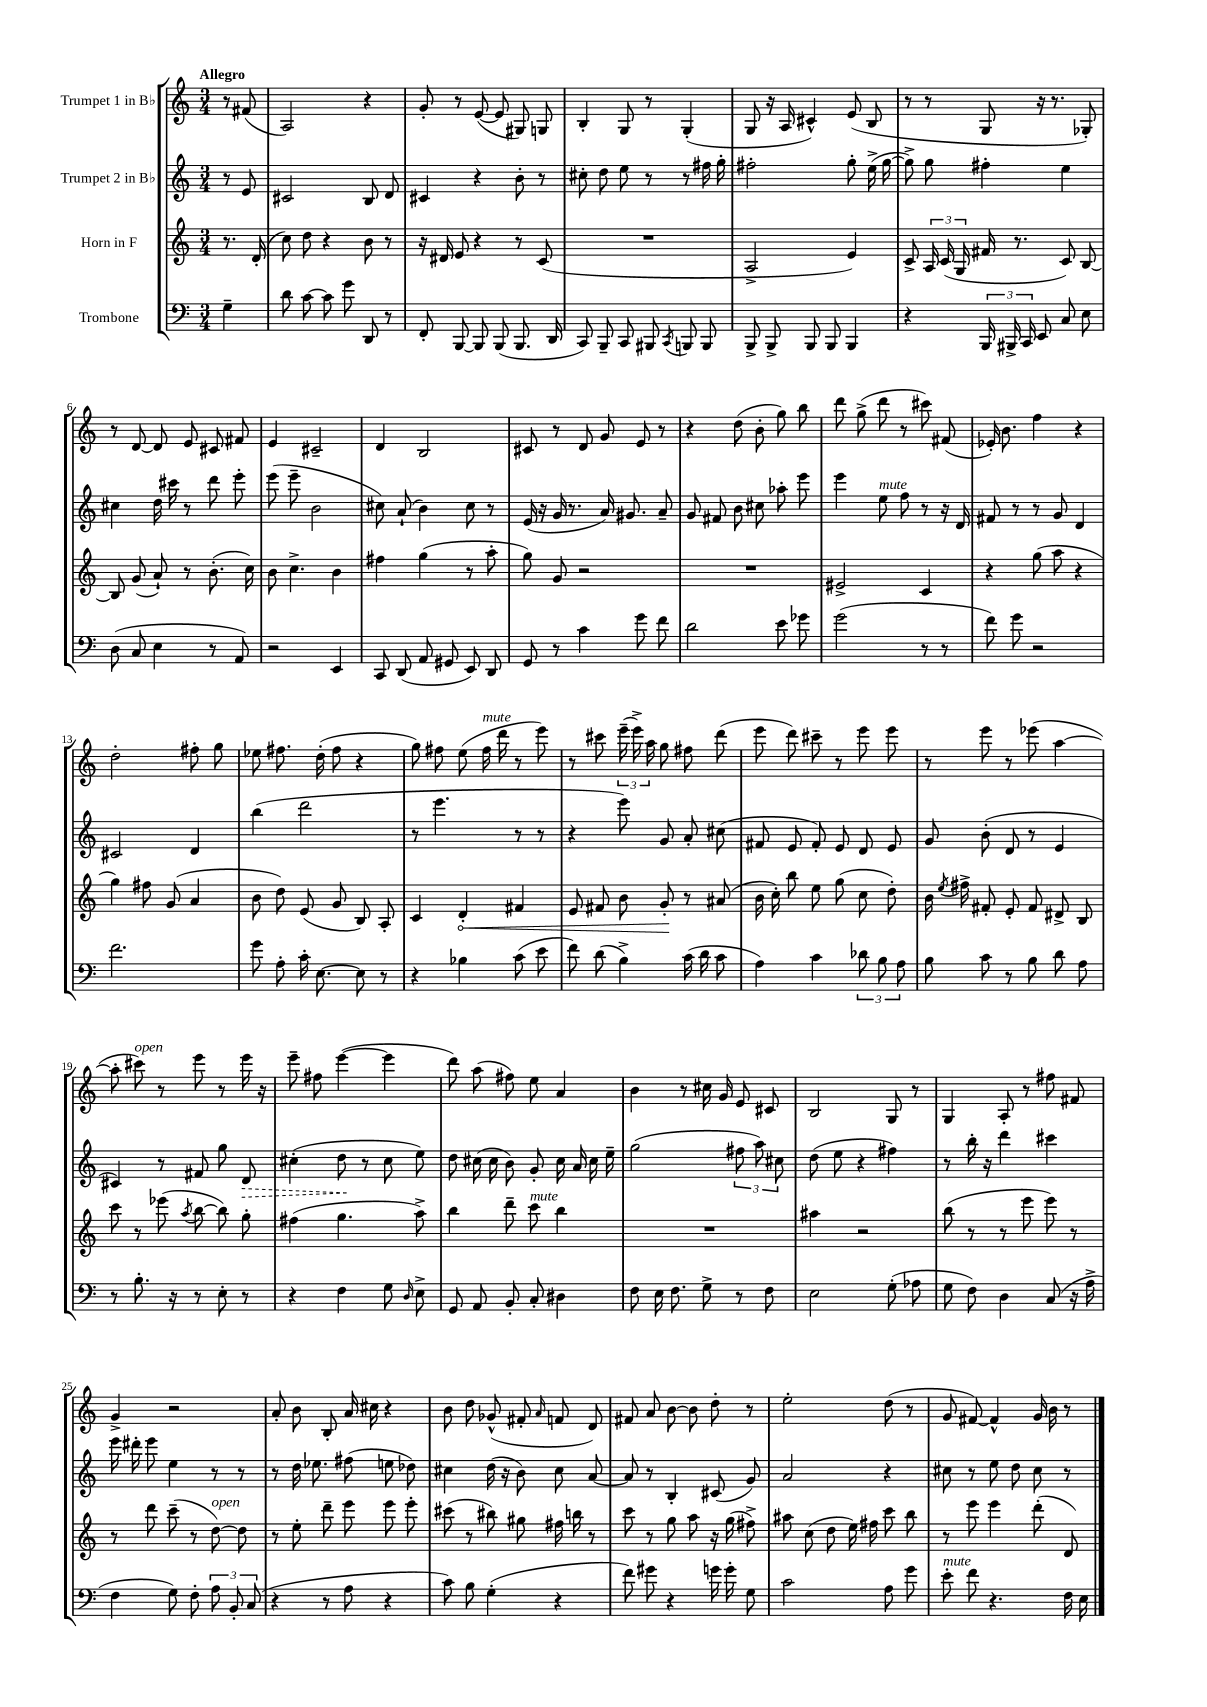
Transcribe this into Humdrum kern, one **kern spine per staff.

**kern	**kern	**dynam	**kern	**dynam	**kern
*part4	*part3	*part3	*part2	*part2	*part1
*staff4	*staff3	*staff3	*staff2	*staff2	*staff1
*I"Trombone	*I"Horn in F	*	*I"Trumpet 2 in B♭	*	*I"Trumpet 1 in B♭
*clefF4	*clefG2	*	*clefG2	*	*clefG2
*k[]	*k[]	*	*k[]	*	*k[]
*M3/4	*M3/4	*	*M3/4	*	*M3/4
=	=	=	=	=	=
!	!	!	!	!	!LO:TX:a:B:t=Allegro
4G~\	8.r	.	8r	.	8r
.	.	.	8e/	.	(8f#X/
.	(16d'/	.	.	.	.
=1	=1	=1	=1	=1	=1
8d\	8cc\)	.	2c#X/	.	2A/)
[8c\	8dd\	.	.	.	.
8c\]	4r	.	.	.	.
8g\	.	.	.	.	.
8DD/	8b\	.	8B/	.	4r
8r	8r	.	8d/	.	.
=2	=2	=2	=2	=2	=2
8FF'/	16r	.	4c#X/	.	8g'/
.	16d#X/	.	.	.	.
[8BBB/	8e/	.	.	.	8r
8BBB/]	4r	.	4r	.	([8e/
(8BBB/	.	.	.	.	8e/]
8.BBB/	8r	.	8b'\	.	8G#X/)
.	(8c/	.	8r	.	8Gn/
16DD/	.	.	.	.	.
=3	=3	=3	=3	=3	=3
8CC/)	2.r	.	8cc#X'\	.	4B'/
8BBB~/	.	.	8dd\	.	.
8CC/	.	.	8ee\	.	8G/
8BBB#X/	.	.	8r	.	8r
8qCC/	.	.	.	.	.
8BBBn/	.	.	8r	.	(4G'/
8BBB/	.	.	16ff#X\	.	.
.	.	.	16gg'\	.	.
=4	=4	=4	=4	=4	=4
8BBB^/	2A^/	.	2ff#X'\	.	8G/
8BBB^/	.	.	.	.	16r
.	.	.	.	.	16A/
8BBB/	.	.	.	.	4c#X^^/)
8BBB/	.	.	.	.	.
4BBB/	4e/)	.	8gg'\	.	(8e/
.	.	.	(16ee^\	.	8B/
.	.	.	[16gg\	.	.
=5	=5	=5	=5	=5	=5
4r	8c^/	.	8gg^\])	.	8r
.	24A/	.	8gg\	.	8r
.	(24c/	.	.	.	.
.	24G/	.	.	.	.
24BBB/	16f#X/	.	4ff#X'\	.	8G/
24BBB#X^/	.	.	.	.	.
.	8.r	.	.	.	.
24CC/	.	.	.	.	.
8EE/	.	.	.	.	16r
.	.	.	.	.	8.r
8C/	8c/)	.	4ee\	.	.
8E\	[8B/	.	.	.	8G-X'/)
!!LO:LB:g=z
=6	=6	=6	=6	=6	=6
(8D\	8B/]	.	4cc#X\	.	8r
8C/	(8g/	.	.	.	[8d/
4E\	8a`/)	.	16dd\	.	8d/]
.	.	.	16ccc#X\	.	.
.	8r	.	8r	.	8e/
8r	(8.b'\	.	8ddd\	.	8c#X/
8AA/)	.	.	8eee'\	.	8f#X/
.	16cc\)	.	.	.	.
=7	=7	=7	=7	=7	=7
2r	8b\	.	(8eee\	.	4e/
.	4.cc^\	.	8eee~\	.	.
.	.	.	2b\	.	2c#X~/
4EE/	4b\	.	.	.	.
=8	=8	=8	=8	=8	=8
8CC/	4ff#X\	.	8cc#X\)	.	4d/
(8DD/	.	.	(8a`/	.	.
8AA/	(4gg\	.	4b\)	.	2B/
8GG#X/	.	.	.	.	.
8EE/)	8r	.	8cc#\	.	.
8DD/	8aa'\	.	8r	.	.
=9	=9	=9	=9	=9	=9
8GG/	8gg\)	.	(16e/	.	8c#X/
.	.	.	16r	.	.
8r	8g/	.	16g/	.	8r
.	.	.	8.r	.	.
4c\	2r	.	.	.	8d/
.	.	.	16a/)	.	8g/
.	.	.	8.g#X/	.	.
8g\	.	.	.	.	8e/
8f\	.	.	8a~/	.	8r
=10	=10	=10	=10	=10	=10
2d\	2.r	.	8g/	.	4r
.	.	.	8f#X/	.	.
.	.	.	8b\	.	(8dd\
.	.	.	8cc#X\	.	8b'\
8e\	.	.	8aa-X'\	.	8gg\)
8g-X\	.	.	8eee\	.	8bb\
=11	=11	=11	=11	=11	=11
(2g\	2e#X^/	.	4eee\	.	8ddd\
.	.	.	.	.	(8gg^\
!	!	!	!LO:TX:a:i:t=mute	!	!
.	.	.	8ee\	.	8ddd\
.	.	.	8ff\	.	8r
8r	4c/	.	8r	.	8ccc#X\)
8r	.	.	16r	.	(8f#X/
.	.	.	16d/	.	.
=12	=12	=12	=12	=12	=12
8f\)	4r	.	8f#X/	.	16e-X'/)
.	.	.	.	.	8.b\
8g\	.	.	8r	.	.
2r	(8gg\	.	8r	.	4ff\
.	8aa\	.	8g/	.	.
.	4r	.	4d/	.	4r
!!LO:LB:g=z
=13	=13	=13	=13	=13	=13
2.f\	4gg\)	.	2c#X/	.	2dd'\
.	8ff#X\	.	.	.	.
.	(8g/	.	.	.	.
.	4a/	.	4d/	.	8ff#X'\
.	.	.	.	.	8gg\
=14	=14	=14	=14	=14	=14
8g\	8b\	.	(4bb\	.	8ee-X\
8A'\	8dd\)	.	.	.	8.ff#X\
16c'\	(8e/	.	2ddd\	.	.
[8.E\	.	.	.	.	(16dd'\
.	8g/	.	.	.	8ff#\
8E\]	8B/)	.	.	.	4r
8r	8A'/	.	.	.	.
=15	=15	=15	=15	=15	=15
4r	4c/	.	8r	.	8gg\)
.	.	.	4.eee\	.	8ff#X\
!	!	!LO:HP:b	!	!	!
4B-X\	4d'/	<	.	.	(8ee\
!	!	!	!	!	!LO:TX:a:i:t=mute
.	.	.	.	.	16ff#\
.	.	.	.	.	16ddd\
(8c\	4f#X/	.	8r	.	8r
8e\	.	.	8r	.	8eee\)
=16	=16	=16	=16	=16	=16
8f\)	8e/	.	4r	.	8r
(8d\	8f#X/	.	.	.	8ccc#X\
4B^\)	8b\	.	8eee\)	.	(24eee~\
.	.	.	.	.	24eee^\)
.	.	.	.	.	24aa\
.	8g'/	.	8g/	.	8gg\
(16c\	8r	[	8a'/	.	8ff#X\
16d\	.	.	.	.	.
8c\	(8a#X/	.	(8cc#X\	.	(8ddd\
=17	=17	=17	=17	=17	=17
4A\)	16b\	.	8f#X/	.	8eee\
.	16cc'\)	.	.	.	.
.	8bb\	.	8e/	.	8ddd\)
4c\	8ee\	.	8f#'/)	.	8ccc#X~\
.	(8gg\	.	8e/	.	8r
12d-X\	8cc\	.	8d/	.	8eee\
12B\	.	.	.	.	.
.	8dd'\)	.	8e/	.	8eee\
12A\	.	.	.	.	.
=18	=18	=18	=18	=18	=18
8B\	16b\	.	8g/	.	8r
.	8qee/	.	.	.	.
.	16ff#X^\	.	.	.	.
8c\	8f#X'/	.	(8b'\	.	8eee\
8r	8e'/	.	8d/	.	8r
8B\	8f#/	.	8r	.	(8eee-X\
8d\	8d#X^/	.	4e/	.	[4aa\
8A\	8B/	.	.	.	.
!!LO:LB:g=z
=19	=19	=19	=19	=19	=19
8r	8ccc\	.	4c#X/)	.	8aa'\]
!	!	!	!	!	!LO:TX:a:i:t=open
8.B'\	8r	.	.	.	8ccc#X\)
.	(8eee-X\	.	8r	.	8r
16r	.	.	.	.	.
.	8qaa/	.	.	.	.
8r	[8bb\	.	8f#X/	.	8eee\
8E'\	8bb\])	.	8gg\	.	8r
!	!	!	!	!LO:HP:b	!
8r	8gg'\	.	8d/	>	16eee\
.	.	.	.	.	16r
=20	=20	=20	=20	=20	=20
4r	(4ff#X\	.	(4cc#X'\	.	8eee~\
.	.	.	.	.	8ff#X\
4F\	4.gg\	.	8dd\	.	([4eee\
.	.	.	8r	]	.
8G\	.	.	8cc#\	.	4eee\]
16qqD/	.	.	.	.	.
8E^\	8aa^\)	.	8ee\)	.	.
=21	=21	=21	=21	=21	=21
8GG/	4bb\	.	8dd\	.	8ddd\)
8AA/	.	.	(16cc#X\	.	(8aa\
.	.	.	16cc#\	.	.
8BB'/	8ddd~\	.	8b\)	.	8ff#X\)
!	!LO:TX:a:i:t=mute	!	!	!	!
8C'/	8ccc\	.	8g'/	.	8ee\
4D#X\	4bb\	.	16cc#\	.	4a/
.	.	.	16a/	.	.
.	.	.	16cc#\	.	.
.	.	.	16ee~\	.	.
=22	=22	=22	=22	=22	=22
8F\	2.r	.	(2gg\	.	4b\
16E\	.	.	.	.	.
8.F\	.	.	.	.	.
.	.	.	.	.	8r
8G^\	.	.	.	.	16cc#X\
.	.	.	.	.	16g/
8r	.	.	12ff#X\	.	8e/
.	.	.	12aa\)	.	.
8F\	.	.	.	.	8c#X/
.	.	.	12cc#X\	.	.
=23	=23	=23	=23	=23	=23
2E\	4aa#X\	.	(8dd\	.	2B/
.	.	.	8ee\	.	.
.	2r	.	4r	.	.
(8G'\	.	.	4ff#X\)	.	8G/
8A-X\	.	.	.	.	8r
=24	=24	=24	=24	=24	=24
8G\	(8bb\	.	8r	.	4G/
8F\)	8r	.	16bb'\	.	.
.	.	.	16r	.	.
4D\	8r	.	4ddd\	.	8A'/
.	8eee\	.	.	.	8r
(8C/	8eee\)	.	4ccc#X\	.	8ff#X\
16r	8r	.	.	.	8f#X/
16A^\	.	.	.	.	.
!!LO:LB:g=z
=25	=25	=25	=25	=25	=25
4F\	8r	.	16eee\	.	4g^/
.	.	.	16ddd#X'\	.	.
.	8ddd\	.	8eee\	.	.
8G\)	(8ccc~\	.	4ee\	.	2r
8F'\	8r	.	.	.	.
!	!LO:TX:a:i:t=open	!	!	!	!
12A\	[8dd\)	.	8r	.	.
12BB'/	.	.	.	.	.
.	8dd\]	.	8r	.	.
(12C/	.	.	.	.	.
=26	=26	=26	=26	=26	=26
4r	8r	.	8r	.	8a'/
.	8ee'\	.	16dd\	.	8b\
.	.	.	8.ee-X\	.	.
8r	8ddd~\	.	.	.	8B'/
8A\	8eee\	.	(8ff#X\	.	16a/
.	.	.	.	.	16cc#X\
4r	8eee\	.	8een\	.	4r
.	8eee'\	.	8dd-X\)	.	.
=27	=27	=27	=27	=27	=27
8c\)	(8ccc#X\	.	4cc#X\	.	8b\
8B\	8r	.	.	.	8dd\
(4G'\	8bb#X\)	.	(16dd\	.	(8g-X^^/
.	.	.	16r	.	.
.	8gg#X\	.	8b\)	.	8f#X'/
.	.	.	.	.	16qqa/
4r	16ff#X\	.	8cc#\	.	8fn/
.	16bbn\	.	.	.	.
.	8r	.	[8a/	.	8d/)
=28	=28	=28	=28	=28	=28
8f\)	8ccc\	.	8a/]	.	8f#X/
8g#X\	8r	.	8r	.	8a/
4r	8gg\	.	4B'/	.	[8b\
.	8aa\	.	.	.	8b\]
16gn\	16r	.	(8c#X/	.	8dd'\
16g'\	(16gg\	.	.	.	.
8G\	8ff#X^\)	.	8g/)	.	8r
=29	=29	=29	=29	=29	=29
2c\	8aa#X\	.	2a/	.	2ee'\
.	(8cc\	.	.	.	.
.	8dd\	.	.	.	.
.	16ee\)	.	.	.	.
.	16ff#X\	.	.	.	.
8A\	8ccc\	.	4r	.	(8dd\
8g\	8bb\	.	.	.	8r
=30	=30	=30	=30	=30	=30
!LO:TX:a:i:t=mute	!	!	!	!	!
8e'\	8r	.	8cc#X\	.	8g/
8f\	8eee\	.	8r	.	[8f#X/)
4.r	4eee\	.	8ee\	.	4f#^^/]
.	.	.	8dd\	.	.
.	(8ddd'\	.	8cc#\	.	16g/
.	.	.	.	.	16b\
16F\	8d/)	.	8r	.	8r
16E\	.	.	.	.	.
==	==	==	==	==	==
*-	*-	*-	*-	*-	*-
